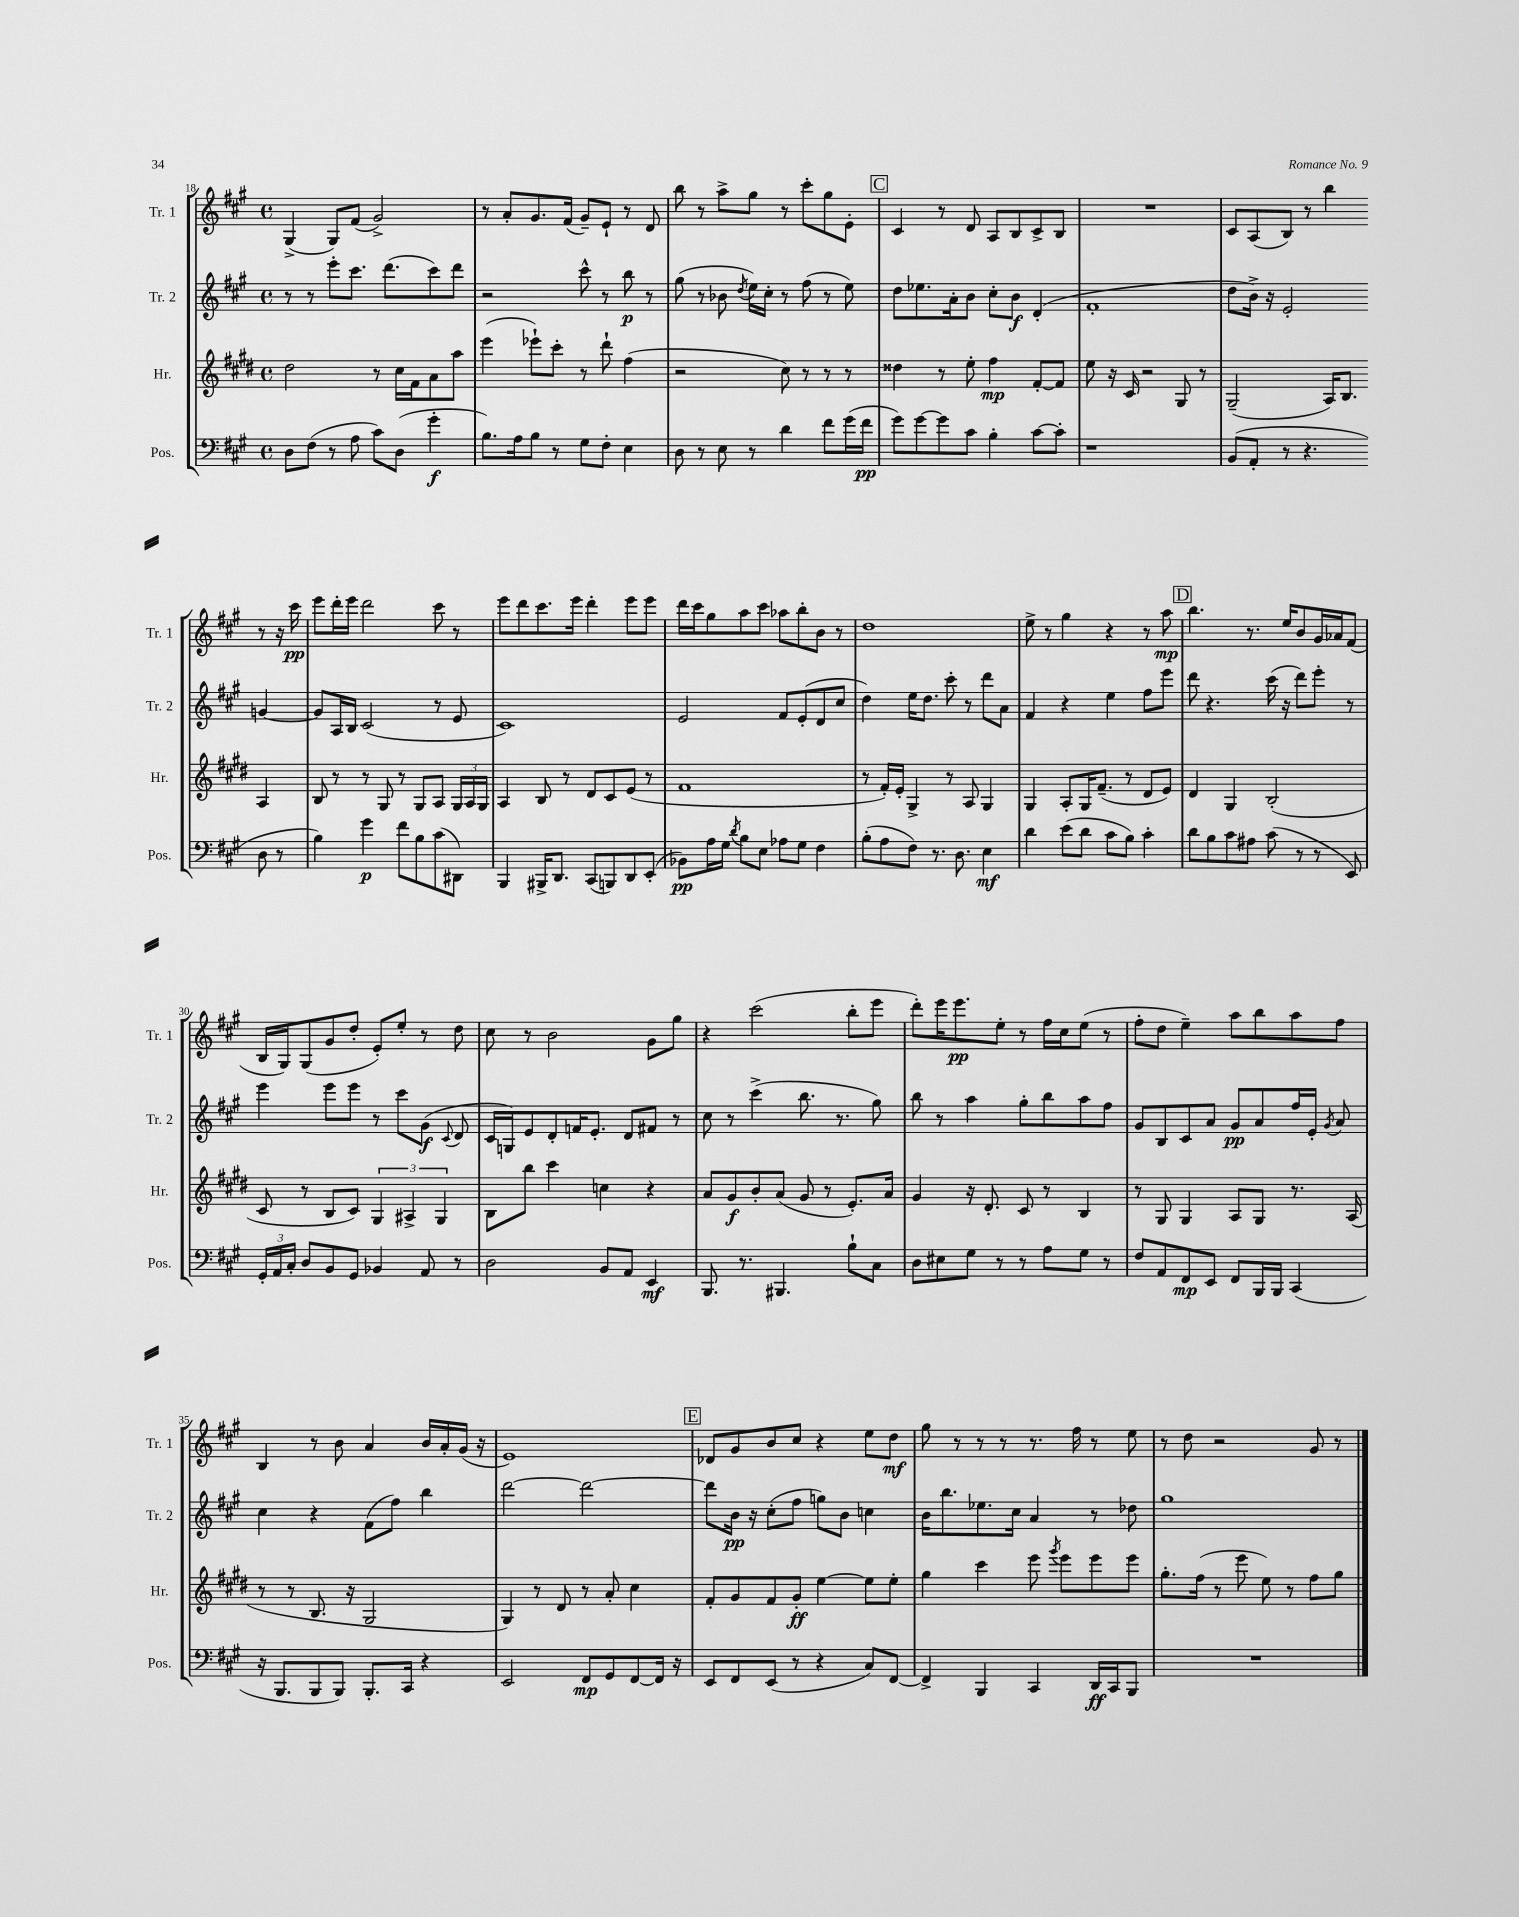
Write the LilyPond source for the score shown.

<<
\new StaffGroup <<
\new Staff = "s0" \with { instrumentName = "Tr. 1" shortInstrumentName = "Tr. 1" } {
    \clef treble \key a \major \defaultTimeSignature \time 4/4
    \autoBeamOff gis4->( gis8[) fis'8]( gis'2->) |
    r8 a'8[-. gis'8. fis'16]( gis'8[--) e'8]-! r8 d'8 |
    b''8 r8 a''8[-> gis''8] r8 cis'''8[-. gis''8 e'8]-. |
    \mark \markup { \box "C" } cis'4 r8 d'8 a8[ b8 cis'8-> b8] |
    R1 |
    cis'8[ a8( b8]) r8 b''4 r8 r16 cis'''16\pp |
    e'''8[ d'''16-. e'''16] d'''2 cis'''8 r8 |
    e'''8[ d'''8 cis'''8. e'''16] d'''4-. e'''8[ e'''8] |
    d'''16[ cis'''16 gis''8 a''8 cis'''8] aes''8[ b''8-. b'8] r8 |
    d''1 |
    e''8-> r8 gis''4 r4 r8 a''8\mp |
    \mark \markup { \box "D" } b''4. r8. e''16[ b'8 gis'16 aes'16 fis'8]( |
    b16[ gis16) gis8( gis'8 d''8]-. e'8[-.) e''8]-. r8 d''8 |
    cis''8 r8 b'2 gis'8[ gis''8] |
    r4 cis'''2( b''8[-. e'''8] |
    d'''8[-.) e'''16 e'''8.\pp e''8]-. r8 fis''16[ cis''16 e''8]( r8 |
    fis''8[-. d''8] e''4--) a''8[ b''8 a''8 fis''8] |
    b4 r8 b'8 a'4 b'16[ a'16-. gis'16]( r16 |
    e'1) |
    \mark \markup { \box "E" } des'8[ gis'8 b'8 cis''8] r4 e''8[ d''8]\mf |
    gis''8 r8 r8 r8 r8. fis''16 r8 e''8 |
    r8 d''8 r2 gis'8 r8 \bar "|." |
}
\new Staff = "s1" \with { instrumentName = "Tr. 2" shortInstrumentName = "Tr. 2" } {
    \clef treble \key a \major \defaultTimeSignature \time 4/4
    \autoBeamOff r8 r8 e'''8[-. cis'''8.] d'''8.[( cis'''8) d'''8] |
    r2 cis'''8-^ r8 b''8\p r8 |
    gis''8( r8 bes'8 \acciaccatura { d''8 } e''16[) cis''16]-. r8 fis''8( r8 e''8) |
    \mark \markup { \box "C" } d''8[ ees''8. a'16-. b'8] cis''8[-. b'8]\f d'4-.( |
    fis'1-. |
    d''8[ b'16]->) r16 e'2-. g'4~ |
    g'8[ a16 b16] cis'2( r8 e'8 |
    cis'1) |
    e'2 fis'8[ e'8-.( d'8 cis''8] |
    d''4) e''16[ d''8.] cis'''8-. r8 d'''8[ a'8] |
    fis'4 r4 e''4 fis''8[ e'''8] |
    \mark \markup { \box "D" } d'''8 r4. cis'''16( r16 d'''8[) e'''8]-. r8 |
    e'''4 e'''8[ e'''8] r8 cis'''8[ gis'8]\f( \appoggiatura { cis'8 } d'8 |
    cis'16[ g16) e'8 d'8-. f'16 e'8.]-. d'8[ fis'8] r8 |
    cis''8 r8 cis'''4->( b''8. r8. gis''8) |
    b''8 r8 a''4 gis''8[-. b''8 a''8 fis''8] |
    gis'8[ b8 cis'8 a'8] gis'8[\pp a'8 fis''16 e'16]-. \acciaccatura { gis'8 } a'8 |
    cis''4 r4 fis'8[( fis''8]) b''4 |
    d'''2~ d'''2~ |
    \mark \markup { \box "E" } d'''8[ b'16]\pp r16 cis''8[-.( fis''8] g''8[) b'8] c''4 |
    b'16[ b''8. ees''8. cis''16] a'4 r8 des''8 |
    gis''1 \bar "|." |
}
\new Staff = "s2" \with { instrumentName = "Hr." shortInstrumentName = "Hr." } {
    \clef treble \key e \major \defaultTimeSignature \time 4/4
    \autoBeamOff dis''2 r8 cis''16[ fis'16 a'8 a''8] |
    e'''4( ees'''8[-!) cis'''8]-. r8 dis'''8-! fis''4( |
    r2 cis''8) r8 r8 r8 |
    \mark \markup { \box "C" } disis''4 r8 e''8-. fis''4\mp fis'8[~-. fis'8] |
    e''8 r16 cis'16 r2 gis8 r8 |
    gis2--( a16[) b8.] a4 |
    b8 r8 r8 gis8 r8 gis8[ a8] \tuplet 3/2 { gis16[ a16 gis16] } |
    a4 b8 r8 dis'8[ cis'8 e'8]( r8 |
    fis'1 |
    r8 fis'16[-.) e'16]-. gis4-> r8 a8 gis4 |
    gis4 a8[-. gis16 fis'8.]--( r8 dis'8[ e'8]) |
    \mark \markup { \box "D" } dis'4 gis4 b2-.( |
    cis'8 r8 b8[ cis'8]) \tuplet 3/2 { gis4 ais4-> gis4 } |
    b8[ b''8] cis'''4 c''4 r4 |
    a'8[ gis'8\f b'8-. a'8]( gis'8 r8 e'8.[-.) a'16] |
    gis'4 r16 dis'8.-. cis'8 r8 b4 |
    r8 gis8 gis4 a8[ gis8] r8. a16( |
    r8 r8 b8. r16 gis2 |
    gis4) r8 dis'8 r8 a'8-. cis''4 |
    \mark \markup { \box "E" } fis'8[-. gis'8 fis'8 gis'8]-.\ff e''4~ e''8[ e''8]-. |
    gis''4 cis'''4 e'''8 \acciaccatura { gis'''8 } e'''8[ e'''8 e'''8] |
    gis''8.[-. fis''16]( r8 e'''8 e''8) r8 fis''8[ gis''8] \bar "|." |
}
\new Staff = "s3" \with { instrumentName = "Pos." shortInstrumentName = "Pos." } {
    \clef bass \key a \major \defaultTimeSignature \time 4/4
    \autoBeamOff d8[ fis8]( r8 a8 cis'8[) d8]( gis'4-.\f |
    b8.[) a16 b8] r8 gis8[ fis8]-. e4 |
    d8 r8 e8 r8 d'4 fis'8[ gis'16( fis'16]\pp |
    \mark \markup { \box "C" } gis'8[) gis'8~ gis'8 cis'8] b4-. cis'8[~ cis'8]-. |
    r1 |
    b,8[( a,8]-. r8 r4. d8 r8 |
    b4) gis'4\p fis'8[ b8 cis'8( dis,8]) |
    b,,4 bis,,16[-> d,8.] cis,8[( b,,8) d,8 e,8]-.( |
    bes,8[\pp) a16 gis16] \acciaccatura { d'8 } b8[ e8] aes8[ gis8] fis4 |
    b8[-.( a8 fis8]) r8. d8. e4\mf |
    d'4 e'8[( d'8] cis'8[ b8]) cis'4-. |
    \mark \markup { \box "D" } d'8[ b8 cis'8 ais8] cis'8( r8 r8 e,8) |
    \tuplet 3/2 { gis,16[-. a,16 cis16]-. } d8[ b,8 gis,8] bes,4 a,8 r8 |
    d2 b,8[ a,8] e,4\mf |
    b,,8. r8. bis,,4. b8[-! cis8] |
    d8[ eis8 gis8] r8 r8 a8[ gis8] r8 |
    fis8[ a,8 fis,8\mp e,8] fis,8[ b,,16 b,,16] cis,4( |
    r16 b,,8.[ b,,8 b,,8]) b,,8.[-. cis,16] r4 |
    e,2 fis,8[\mp gis,8 fis,8~ fis,16] r16 |
    \mark \markup { \box "E" } e,8[ fis,8 e,8]( r8 r4 cis8[) fis,8]~ |
    fis,4-> b,,4 cis,4 d,16[\ff cis,16 b,,8] |
    R1 \bar "|." |
}
>>
>>
\layout { \context { \Score currentBarNumber = #18 } }
